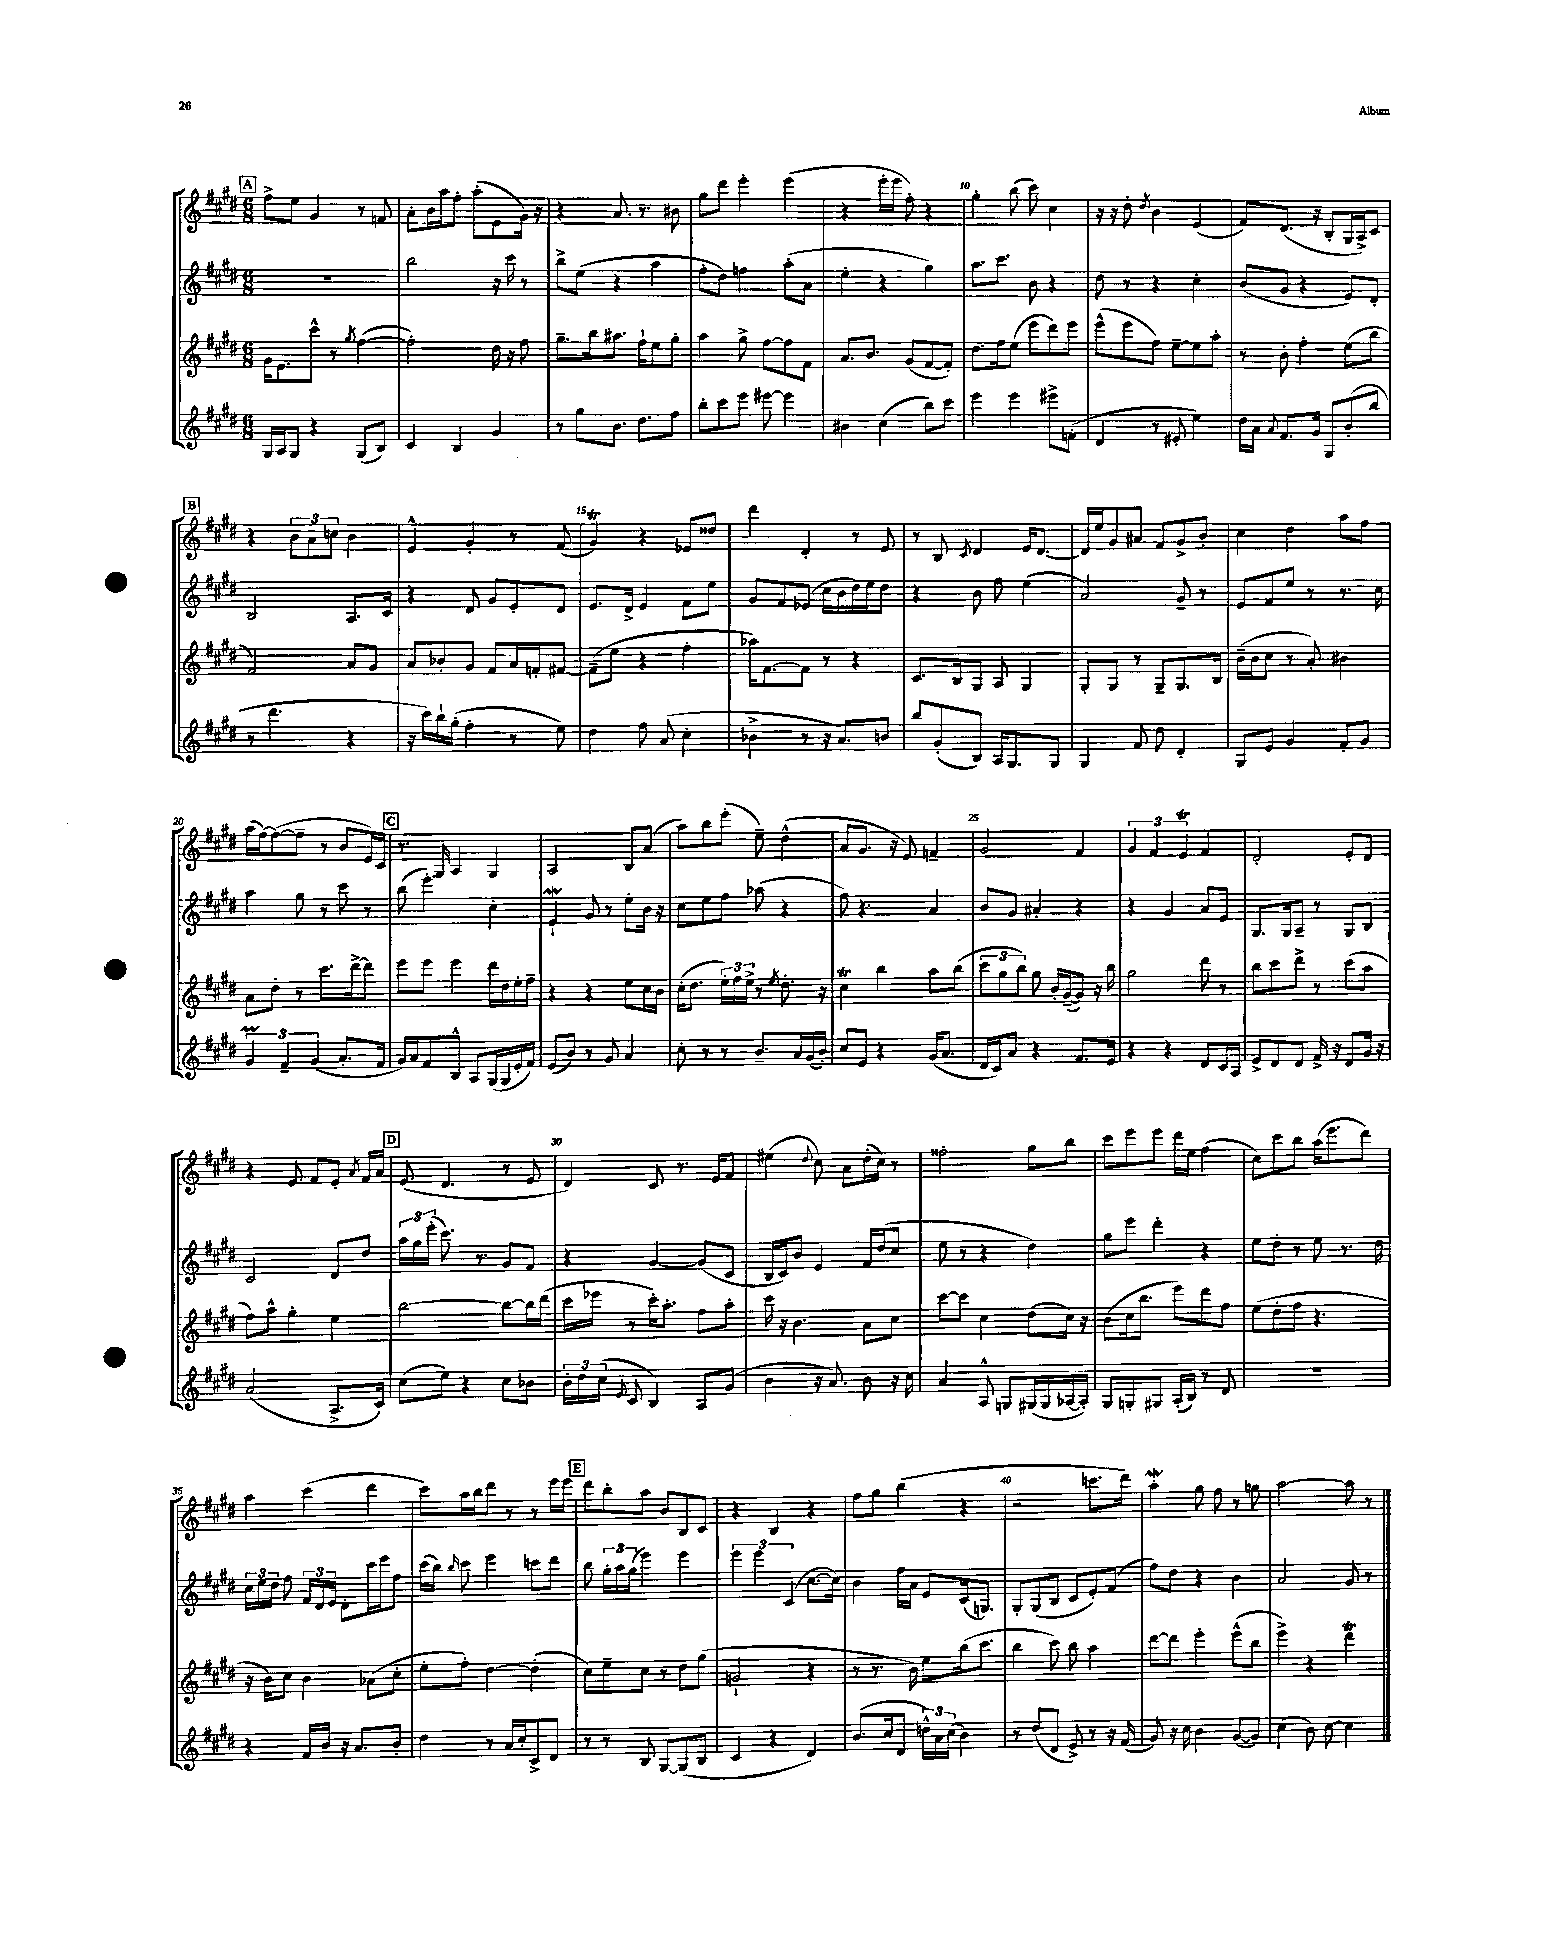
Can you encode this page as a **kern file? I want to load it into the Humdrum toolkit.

**kern	**kern	**kern	**kern
*staff4	*staff3	*staff2	*staff1
*clefG2	*clefG2	*clefG2	*clefG2
*k[f#c#g#d#]	*k[f#c#g#d#]	*k[f#c#g#d#]	*k[f#c#g#d#]
*M6/8	*M6/8	*M6/8	*M6/8
16G#	16g#	2.r	8ff#^
16A	8.e	.	.
8G#	.	.	8ee
4r	8ccc#^^	.	4g#
.	8r	.	.
.	8qgg#	.	.
(8G#	([4ff#	.	8r
8B)	.	.	8f
=	=	=	=
4c#	2ff#'])	2bb	8a'
.	.	.	16b
.	.	.	16aa
4B	.	.	8ff#'
.	.	.	(8aa'
4g#	16dd#	16r	8e
.	16r	16ccc#	.
.	8ff#	8r	16g#)
.	.	.	16r
=	=	=	=
8r	8.gg#~	8bb^	4r
8gg#	.	(8ee	.
.	16bb	.	.
8.b	8.aa#	4r	8.a
8.dd#	16ff#`	.	8.r
.	8ee	4aa	.
8ff#	8gg#'	.	8b#
=	=	=	=
8bb'	4aa	8ff#'	8gg#
8ccc#	.	8dd#)	8ddd#
8eee	8gg#^	4ff	4eee'
[8eee#	[8ff#	.	.
4eee#]	8ff#]	(8aa'	(4eee
.	8f#	8a	.
=	=	=	=
4b#	8.a	4ee'	4r
.	8.b	.	.
(4cc#	.	4r	16eee'
.	.	.	16eee
.	(8g#	.	8ff#')
8bb)	[8f#	4gg#)	4r
8ccc#	8f#'])	.	.
=	=	=	=
4eee	8.dd#	8.aa	4gg#'
.	16ff#	8.ccc#	.
4eee	(8ee	.	(8bb
.	8eee	8b	8ccc#)
8eee#^	8ddd#)	4r	4cc#
(8f'	8eee	.	.
=	=	=	=
4d#	(8eee^^	8dd#	16r
.	.	.	16r
.	8eee	8r	8dd#'
.	.	.	8qdd#
8r	8ff#)	4r	4b
8e#'	[8ee~	.	.
4ee)	8ee]	4cc#'	(4e
.	8aa'	.	.
=	=	=	=
16dd#	8r	(8b	8f#)
16a	.	.	.
8qqa	.	.	.
8.f#	8b'	8g#	(8.d#
.	4ff#'	4r	.
16g#	.	.	16r
8G#	.	.	8B'
(8b'	(8ee	8e)	16G#
.	.	.	16A^)
8bb	8bb	8d#'	8c#
=	=	=	=
8r	2f#)	2B	4r
4.ddd#	.	.	.
.	.	.	12b
.	.	.	12a
.	.	.	12cc
4r	8a	8.A	4b
.	8g#	.	.
.	.	16c#	.
=	=	=	=
16r	8a	4r	4e^^
16ccc#)	.	.	.
16bb`	8b-'	.	.
(16gg#'	.	.	.
4ff#'	8g#	8d#	4g#'
.	8f#	8g#	.
8r	16a	8e'	8r
.	16f'	.	.
8ee)	[8f#	8d#	(8f#
=	=	=	=
4dd#	(8f#~]	8.e	4g#)
.	8ee	.	.
.	.	16d#^	.
8ff#	4r	4e	4r
(8a	.	.	.
4cc#'	4ff#'	8f#	8e-
.	.	8ee	8dd##
=	=	=	=
4b-^	16aa-)	8g#	4ddd#
.	[8.f#	.	.
.	.	8f#	.
8r	8f#]	(8e-	4d#'
16r	8r	16cc#	.
8.a)	.	16b	.
.	4r	16dd#)	8r
.	.	16ee	.
8b	.	8dd#	8e
=	=	=	=
8bb	8.c#	4r	8r
(8g#'	.	.	8B
.	16B	.	.
.	.	.	8qc#
8B)	8G#	8b	4d#
16A	8A	8ff#	.
8.G#	.	.	.
.	4G#	(4ee	16e
.	.	.	[8.d#
8G#	.	.	.
=	=	=	=
4G#	8G#'	2a)	16d#]
.	.	.	16ee
.	8G#	.	8g#
8f#	8r	.	8a#
8dd#	8G#~	.	8f#
4d#'	8.G#	8g#~	8g#^
.	.	8r	8b'
.	16B	.	.
=	=	=	=
8G#	(16b~	8e	4cc#
.	16b	.	.
8e	8cc#	8f#	.
4g#	8r	8ee	4dd#
.	8a')	8r	.
8f#'	4b#	8.r	8aa
8g#	.	.	8ff#
.	.	16cc#	.
=	=	=	=
6g#	8a	4aa	(16aa
.	.	.	[16ff#)
.	8dd#'	.	(8ff#_
6f#~	.	.	.
.	8r	8gg#	8ff#~]
(6g#	.	.	.
.	8.ccc#	8r	8r
8.a'	.	8ccc#	8b
.	[16ddd#^	.	.
.	8ddd#]	8r	16e)
16f#	.	.	16c#
=	=	=	=
16g#)	8eee	(8bb	8.r
16a	.	.	.
8f#	8eee	4.eee')	.
.	.	.	16G#
8B^^	4eee	.	4A
8A	.	.	.
(16G#	16ddd#	4cc#'	4G#
16G#	16dd#	.	.
16e'	16ee'	.	.
16f#)	16ff#~	.	.
=	=	=	=
(8e	4r	4e`	2A
8b)	.	.	.
8r	4r	8g#	.
8g#	.	8r	.
4a	8ee	8ee'	8B
.	16cc#	16b	(8a
.	16b	16r	.
=	=	=	=
8cc#'	(16cc#'	8cc#	8aa)
.	8.dd#	.	.
8r	.	8ee	8bb
8r	24ee')	8ff#	(8eee'
.	24ff#	.	.
.	24ee^	.	.
8.b~	8r	(8aa-	8ee~)
.	8qee	.	.
.	8.dd#'	4r	(4dd#^^
16a	.	.	.
(16g#	.	.	.
16b')	16r	.	.
=	=	=	=
8cc#	4cc#	8ff#)	8a
8e	.	4.r	8.g#
4r	4bb	.	.
.	.	.	16r
.	.	.	8e)
(16g#	8aa	4a	4f~
8.a	.	.	.
.	(8bb	.	.
=	=	=	=
16d#	12ccc#	8b	2g#
16c#)	.	.	.
.	12gg#	.	.
8a	.	8g#	.
.	12bb)	.	.
4r	8gg#	4a#'	.
.	16b'	.	.
.	([16g#~	.	.
8.f#	8g#])	4r	4f#
.	16r	.	.
16e	16bb	.	.
=	=	=	=
4r	2gg#	4r	6g#
.	.	.	6f#
4r	.	4g#	.
.	.	.	6e
8d#	8ddd#	8a	4f#
16c#	8r	8e	.
16A	.	.	.
=	=	=	=
8e^	8bb	8.G#	2d#'
8d#	8ccc#	.	.
.	.	16G#	.
8d#	8ddd#^	8A~	.
16f#^	8r	8r	.
16r	.	.	.
8d#	(8ccc#	8G#	8e'
16g#	8aa	8B	8d#
16r	.	.	.
=	=	=	=
(2a	8ff#)	2c#	4r
.	8aa^^	.	.
.	4gg#'	.	8e
.	.	.	8f#
8.A^	4ee	8d#	8e'
.	.	.	8qa
.	.	8dd#	16f#
16c#)	.	.	16a
=	=	=	=
(8cc#	[2bb	24aa	(8e
.	.	24gg#	.
.	.	(24eee'	.
8ee)	.	8.ccc#)	4.d#
4r	.	.	.
.	.	8.r	.
8cc#	8bb_	8g#	8r
8b-	16bb]	8f#	8e
.	(16ddd#	.	.
=	=	=	=
24b'	16ccc#	4r	4d#)
24dd#	.	.	.
.	16eee-	.	.
(24cc#	.	.	.
8qqe	.	.	.
8c#	8r	.	.
4B)	16ccc#')	[4g#	8c#
.	8.aa'	.	.
.	.	.	8.r
8A	8ff#	(8g#]	.
.	.	.	16e
(8g#	8aa'	8c#	8f#
=	=	=	=
4b	16ccc#	16B	(4ee#
.	16r	16c#)	.
.	4.b	8b	.
.	.	.	8qqdd#
16r	.	4e	8cc#)
8.a)	.	.	.
.	.	.	8a
8b	8a	16f#	(16dd#'
.	.	(16dd#	16cc#)
16r	8cc#	8cc#	8r
16cc#	.	.	.
=	=	=	=
4a	[8ccc#	8ee	2ff##'
.	8ccc#]	8r	.
8A^^	4cc#	4r	.
8G	.	.	.
(16G#	(8dd#	4dd#)	8gg#
16G#	.	.	.
[16A-	16cc#)	.	8bb
16A-'])	16r	.	.
=	=	=	=
8G#	(8b	8gg#	8ccc#
8G'	16cc#	8eee	8eee
.	8.bb	.	.
8G#	.	4ddd#'	8eee
(16A'	8eee)	.	16ddd#
16B)	.	.	16ee
8r	8ddd#	4r	(4ff#
8d#	8ff#	.	.
=	=	=	=
2.r	(8ee	8ee	8cc#)
.	8dd#'	8dd#'	8ccc#
.	8ff#	8r	8bb
.	4.r	8ee	(16aa
.	.	.	8.eee
.	.	8.r	.
.	.	.	8ddd#)
.	.	16dd#	.
=	=	=	=
4r	16r	24cc#	4aa
.	.	24ee	.
.	16b)	.	.
.	.	24dd#	.
.	8cc#	8ff#	.
16f#	4b	24f#	(4ccc#
.	.	24d#	.
16b	.	.	.
.	.	24e	.
16r	.	8d#'	.
8.a	.	.	.
.	(8a-	16ccc#	4ddd#
.	.	16eee	.
8b'	8cc#'	8ff#	.
=	=	=	=
4dd#	8ee'	(16ccc#	8ccc#)
.	.	16bb)	.
.	.	16qqbb	.
.	8ff#')	8ccc#	16aa
.	.	.	16bb
8r	[4dd#	4eee	8ddd#
16a	.	.	8r
16cc#'	.	.	.
8c#^	(4dd#']	8ccc	8r
8d#	.	8ddd#	16eee
.	.	.	16eee
=	=	=	=
8r	8cc#)	8bb	8ddd#
8r	8ee~	24gg#'	8bb'
.	.	24aa	.
.	.	(24gg#	.
8B	8cc#	4eee)	8aa
[8G#	8r	.	8b
(8G#]	8dd#	4eee	8B
8B	(8gg#	.	8c#
=	=	=	=
4c#	2g`	6eee	4r
.	.	6eee	.
4r	.	.	4B
.	.	(6c#	.
4d#)	4r	[8.cc#	4r
.	.	16cc#])	.
=	=	=	=
(8.b	8r	4b	8ff#
.	8.r	.	8gg#
16cc#	.	.	.
8d#	.	16ff#	(4bb
.	16b)	16a	.
24dd^^)	8ee	8e	.
24a	.	.	.
(24cc#	.	.	.
4b)	(16bb	(16c#	4r
.	8.ccc#	8.G)	.
=	=	=	=
8r	4bb	8G#'	2r
(8dd#	.	(8G#	.
8d#	8ccc#)	8B	.
8e^)	8bb	8c#	.
8r	4aa	8e')	8.ccc
16r	.	(8f#	.
(16f#	.	.	16ddd#)
=	=	=	=
8g#)	[8ddd#	8ff#)	4aa'
16r	8ddd#]	8dd#	.
16cc#	.	.	.
4b	4eee'	4r	8gg#
.	.	.	8ff#
([8g#	(8eee^^	4b	8r
8g#])	8bb	.	8gg
=	=	=	=
(4cc#	4eee^)	2a	[2aa
8b)	4r	.	.
[8cc#	.	.	.
4cc#]	4ddd#	8g#	8aa]
.	.	8r	8r
==	==	==	==
*-	*-	*-	*-
